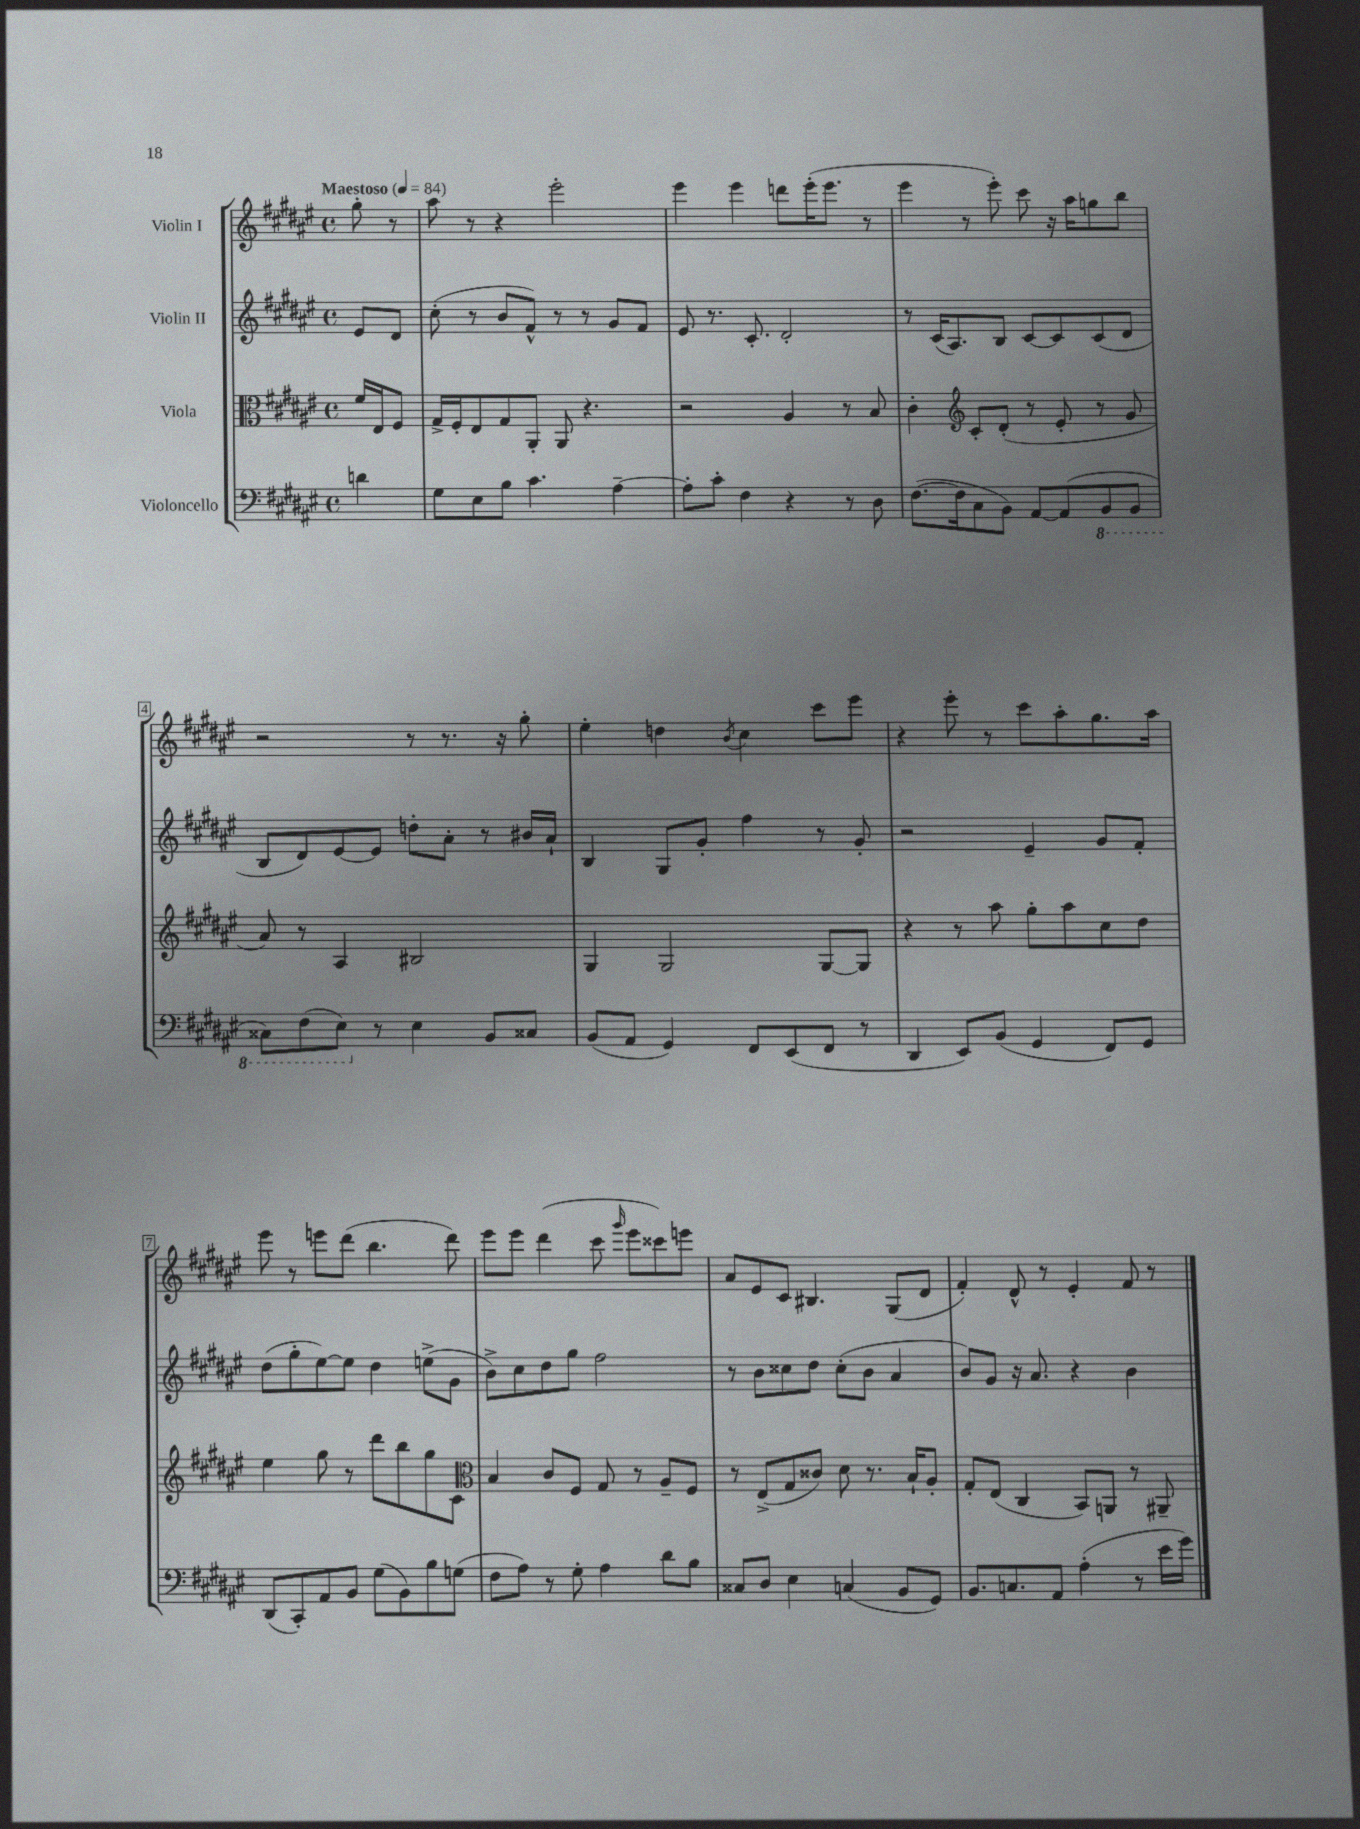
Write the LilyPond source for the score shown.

<<
\new StaffGroup <<
\new Staff = "s0" \with { instrumentName = "Violin I" } {
    \clef treble \key fis \major \defaultTimeSignature \time 4/4 \partial 4 \tempo "Maestoso" 4 = 84
    \autoBeamOff gis''8-. r8 |
    ais''8 r8 r4 eis'''2-. |
    eis'''4 eis'''4 d'''8[ eis'''16-.( eis'''8.] r8 |
    eis'''4 r8 eis'''8-.) cis'''8 r16 ais''16[ g''8 b''8] |
    r2 r8 r8. r16 gis''8-. |
    eis''4-. d''4 \acciaccatura { b'8 } cis''4 cis'''8[ eis'''8] |
    r4 eis'''8-. r8 cis'''8[ ais''8-. gis''8. ais''16] |
    eis'''8 r8 e'''8[ dis'''8]( b''4. dis'''8) |
    eis'''8[ eis'''8] dis'''4( cis'''8 \grace { gis'''16 } eis'''8[ cisis'''8) e'''8] |
    ais'8[ eis'8 cis'8] bis4. gis8[( dis'8] |
    fis'4-.) dis'8-^ r8 eis'4-. fis'8 r8 \bar "|." |
}
\new Staff = "s1" \with { instrumentName = "Violin II" } {
    \clef treble \key fis \major \defaultTimeSignature \time 4/4 \partial 4
    \autoBeamOff eis'8[ dis'8] |
    cis''8-.( r8 b'8[ fis'8]-^) r8 r8 gis'8[ fis'8] |
    eis'8 r8. cis'8.-. dis'2-. |
    r8 cis'16[( ais8.) b8] cis'8[~ cis'8 cis'8( dis'8] |
    b8[ dis'8) eis'8~ eis'8] d''8[-. ais'8]-. r8 bis'16[ ais'16]-! |
    b4 gis8[ gis'8]-. fis''4 r8 gis'8-. |
    r2 eis'4-- gis'8[ fis'8]-. |
    dis''8[( gis''8-. eis''8~) eis''8] dis''4 e''8[->( gis'8] |
    b'8[->) cis''8 dis''8 gis''8] fis''2 |
    r8 b'8[ cisis''8 dis''8] cisis''8[-.( b'8] ais'4 |
    b'8[) gis'8] r16 ais'8. r4 b'4 \bar "|." |
}
\new Staff = "s2" \with { instrumentName = "Viola" } {
    \clef alto \key fis \major \defaultTimeSignature \time 4/4 \partial 4
    \autoBeamOff fis'16[ eis16 fis8] |
    gis16[-> fis16-. eis8 gis8 ais,8]-. ais,8 r4. |
    r2 ais4 r8 b8 |
    cis'4-. \clef treble cis'8[-. dis'8]-.( r8 eis'8-. r8 gis'8 |
    ais'8) r8 ais4 bis2 |
    gis4 gis2 gis8[~ gis8] |
    r4 r8 ais''8 gis''8[-. ais''8 cis''8 dis''8] |
    eis''4 gis''8 r8 dis'''8[ b''8 gis''8 cis'8] |
    \clef alto b4 cis'8[ fis8] gis8 r8 ais8[-- fis8] |
    r8 eis8[->( gis8 cisis'8]) dis'8 r8. b16[-! ais8]-. |
    gis8[-. eis8]( cis4 b,8[) a,8] r8 ais,8-- \bar "|." |
}
\new Staff = "s3" \with { instrumentName = "Violoncello" } {
    \clef bass \key fis \major \defaultTimeSignature \time 4/4 \partial 4
    \autoBeamOff d'4 |
    gis8[ eis8 b8] cis'4. ais4~-- |
    ais8[-. cis'8]-. fis4 r4 r8 dis8 |
    fis8.[~( fis16 cis8 b,8]) ais,8[~ ais,8( \ottava #-1 b,,8 b,,8] |
    cisis,8[) fis,8( eis,8]) \ottava #0 r8 eis4 b,8[ cisis8] |
    b,8[( ais,8] gis,4) fis,8[ eis,8( fis,8] r8 |
    dis,4 eis,8[) b,8]( gis,4 fis,8[) gis,8] |
    dis,8[( cis,8-.) ais,8 b,8] gis8[( b,8) b8 g8]( |
    fis8[ ais8]) r8 gis8-. ais4 dis'8[ b8] |
    cisis8[ dis8] eis4 c4( b,8[ gis,8]) |
    b,8.[ c8. ais,8] ais4-.( r8 eis'16[ gis'16]) \bar "|." |
}
>>
>>
\layout { \context { \Score \override BarNumber.stencil = #(make-stencil-boxer 0.1 0.3 ly:text-interface::print) } }
